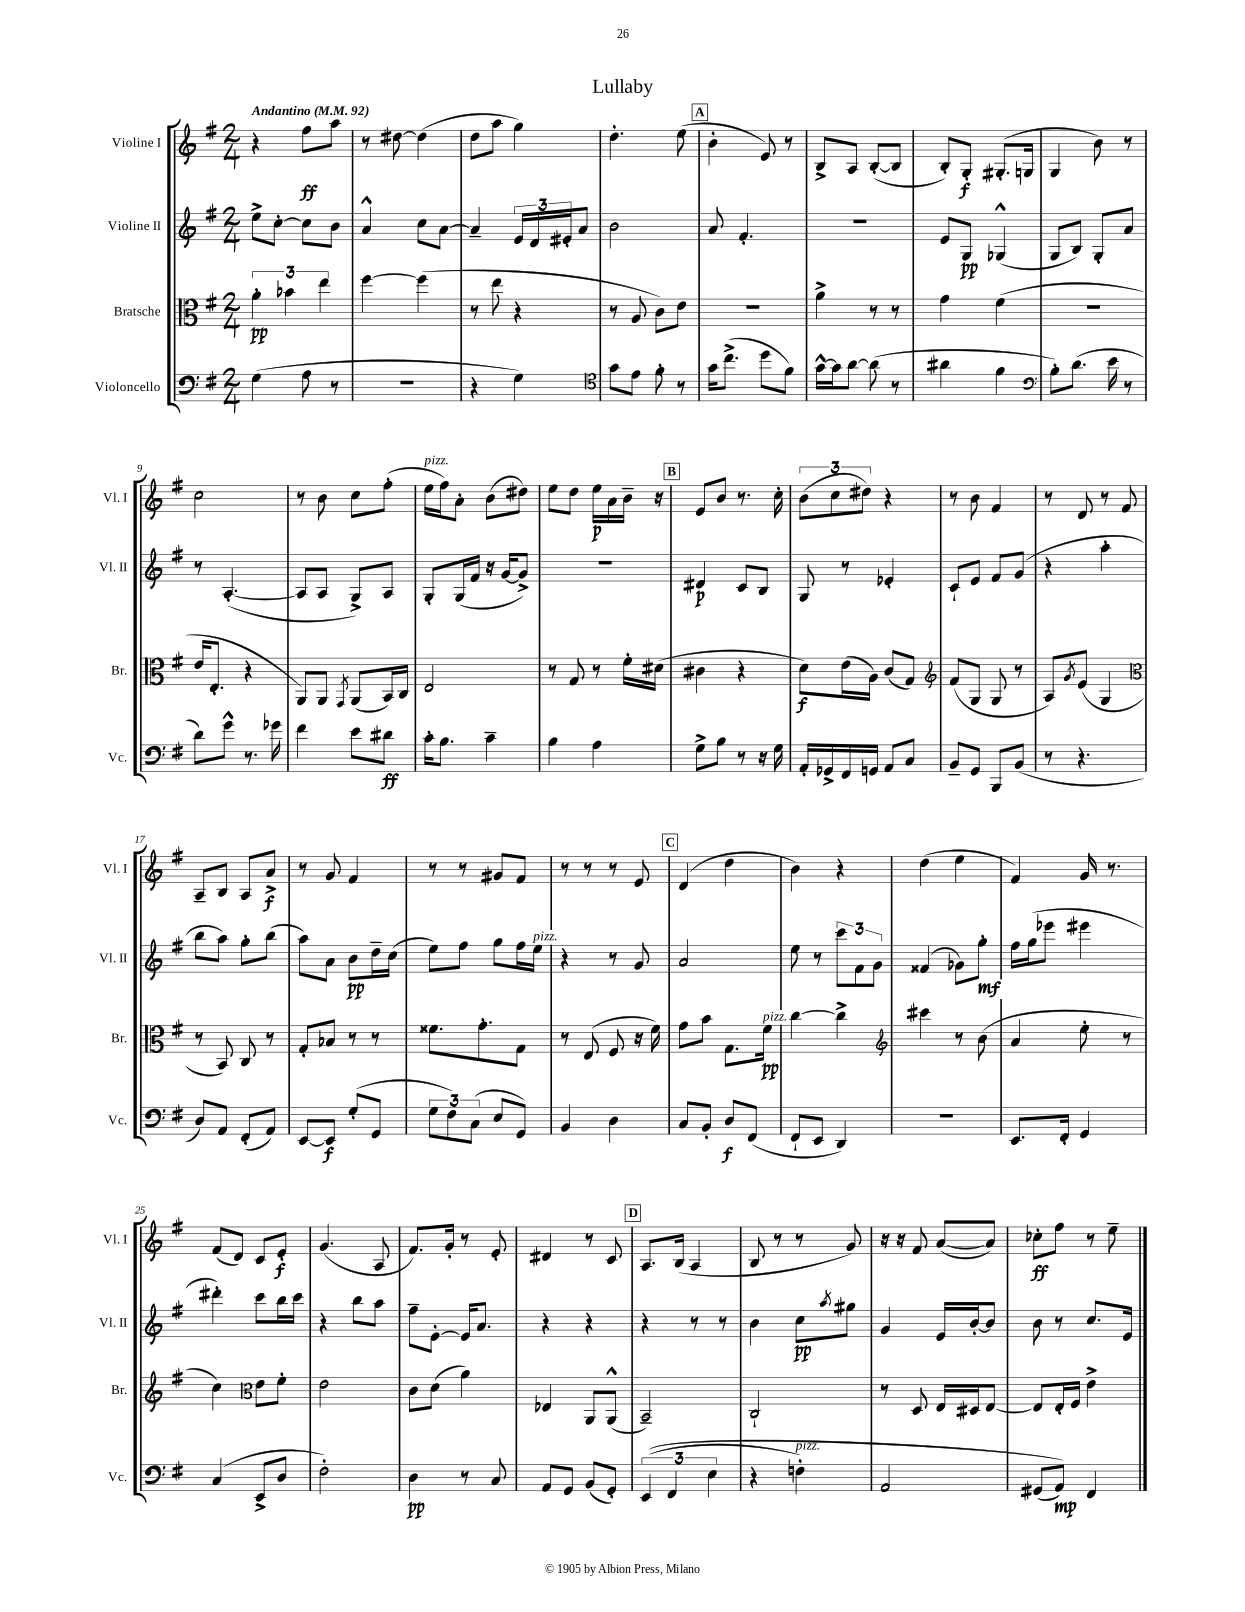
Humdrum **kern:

**kern	**dynam	**kern	**dynam	**kern	**dynam	**kern	**dynam
*part4	*part4	*part3	*part3	*part2	*part2	*part1	*part1
*staff4	*staff4	*staff3	*staff3	*staff2	*staff2	*staff1	*staff1
*I"Violoncello	*	*I"Bratsche	*	*I"Violine II	*	*I"Violine I	*
*I'Vc.	*	*I'Br.	*	*I'Vl. II	*	*I'Vl. I	*
*clefF4	*	*clefC3	*	*clefG2	*	*clefG2	*
*k[f#]	*	*k[f#]	*	*k[f#]	*	*k[f#]	*
*M2/4	*	*M2/4	*	*M2/4	*	*M2/4	*
*MM92	*	*MM92	*	*MM92	*	*MM92	*
=1	=1	=1	=1	=1	=1	=1	=1
!	!	!	!	!	!	!LO:TX:a:B:t=Andantino	!
(4G\	.	6a'\	pp	8ee^\L	.	4r	.
.	.	.	.	[8cc'\J	.	.	.
.	.	6b-X\	.	.	.	.	.
8A\	.	.	.	8cc\L]	.	8ff#\L	ff
.	.	6ee\	.	.	.	.	.
8r	.	.	.	8b\J	.	8aa\J	.
=2	=2	=2	=2	=2	=2	=2	=2
2r	.	[4ff#\	.	4a^^/	.	8r	.
.	.	.	.	.	.	[8dd#X\	.
.	.	(4ff#\]	.	8cc\L	.	(4dd#\]	.
.	.	.	.	[8a\J	.	.	.
=3	=3	=3	=3	=3	=3	=3	=3
4r	.	8r	.	4a~/]	.	8dd\L	.
.	.	8ee\	.	.	.	8aa\J	.
4G\)	.	4r	.	24e/LL	.	4gg\)	.
.	.	.	.	24d/	.	.	.
.	.	.	.	24e#X'/J	.	.	.
.	.	.	.	8a/J	.	.	.
=4	=4	=4	=4	=4	=4	=4	=4
*clefC4	*	*	*	*	*	*	*
8g\L	.	8r	.	2b\	.	4.dd'\	.
8e\J	.	8A/	.	.	.	.	.
8f#'\	.	8c\L)	.	.	.	.	.
8r	.	8e\J	.	.	.	(8ee\	.
!!LO:REH:place=s1:t=A
=5	=5	=5	=5	=5	=5	=5	=5
16g\KL	.	2r	.	8a/	.	4b'\	.
(8.cc^\J	.	.	.	.	.	.	.
.	.	.	.	4.f#'/	.	.	.
8dd\L	.	.	.	.	.	8e/)	.
8f#\J)	.	.	.	.	.	8r	.
=6	=6	=6	=6	=6	=6	=6	=6
[16g^^\LL	.	4a^\	.	2r	.	8B^/L	.
16g\J]	.	.	.	.	.	.	.
[8a\J	.	.	.	.	.	8A/J	.
(8a\]	.	8r	.	.	.	([8B'/L	.
8r	.	8r	.	.	.	8B/J]	.
=7	=7	=7	=7	=7	=7	=7	=7
4a#X\	.	4g\	.	8e/L	.	8B'/L)	.
.	.	.	.	8G/J	pp	8G'/J	f
4f#\	.	(4f#\	.	(4G-X^^/	.	(8.G#X'/L	.
.	.	.	.	.	.	16Gn/Jk	.
=8	=8	=8	=8	=8	=8	=8	=8
*clefF4	*	*	*	*	*	*	*
8B'\L)	.	2r	.	8G/L	.	4G/	.
(8.d\J	.	.	.	8B/J)	.	.	.
.	.	.	.	8G'/L	.	8b\)	.
16e\	.	.	.	.	.	.	.
8r	.	.	.	8a/J	.	8r	.
!!LO:LB:g=z
=9	=9	=9	=9	=9	=9	=9	=9
8d\L)	.	16e/KL	.	8r	.	2cc\	.
.	.	8.E'/J	.	.	.	.	.
8g^^\J	.	.	.	([4.A'/	.	.	.
8.r	.	4r	.	.	.	.	.
16g-X\	.	.	.	.	.	.	.
=10	=10	=10	=10	=10	=10	=10	=10
4f#\	.	8AA/L)	.	8A/L]	.	8r	.
.	.	8AA/J	.	8A/J	.	8b\	.
.	.	8qGG/	.	.	.	.	.
8e\L	.	(8AA/L	.	8G^/L)	.	8cc\L	.
8d#X\J	ff	16BB/L)	.	8A/J	.	(8ff#'\J	.
.	.	16C/JJ	.	.	.	.	.
=11	=11	=11	=11	=11	=11	=11	=11
!	!	!	!	!	!	!LO:TX:a:i:t=pizz.	!
16c'\KL	.	2E/	.	8G'/L	.	16ee\LL	.
8.B\J	.	.	.	.	.	16ff#\J)	.
.	.	.	.	(16G/L	.	8a'\J	.
.	.	.	.	16f#/JJ	.	.	.
4c~\	.	.	.	16r	.	(8b\L	.
.	.	.	.	[16g/KL	.	.	.
.	.	.	.	8g^/J])	.	8dd#X\J)	.
=12	=12	=12	=12	=12	=12	=12	=12
4B\	.	8r	.	2r	.	8ee\L	.
.	.	8G/	.	.	.	8dd\J	.
4A\	.	8r	.	.	.	16ee\LL	p
.	.	.	.	.	.	16a\	.
.	.	16f#'\LL	.	.	.	16b~\JJ	.
.	.	(16d#X\JJ	.	.	.	16r	.
!!LO:REH:place=s1:t=B
=13	=13	=13	=13	=13	=13	=13	=13
8G^\L	.	4c#X\	.	4d#X/	p	8e/L	.
8B\J	.	.	.	.	.	8b/J	.
8r	.	4r	.	8c/L	.	8.r	.
16r	.	.	.	8B/J	.	.	.
16G\	.	.	.	.	.	16cc'\	.
=14	=14	=14	=14	=14	=14	=14	=14
16AA'/LL	.	8d\L)	f	8G/	.	(12b\L	.
16GG-X^/	.	.	.	.	.	.	.
.	.	.	.	.	.	12cc\	.
16FF#/	.	(16e\L	.	8r	.	.	.
.	.	.	.	.	.	12dd#X\J)	.
16GGn/JJ	.	16A\JJ)	.	.	.	.	.
8AA/L	.	(8c/L	.	4e-X'/	.	4r	.
8C/J	.	8G/J)	.	.	.	.	.
=15	=15	=15	=15	=15	=15	=15	=15
*	*	*clefG2	*	*	*	*	*
8BB~/L	.	(8f#/L	.	8c`/L	.	8r	.
8GG/J	.	8G/J	.	8e/J	.	8b\	.
8BBB/L	.	8G/	.	8f#/L	.	4f#/	.
(8BB/J	.	8r	.	(8g/J	.	.	.
=16	=16	=16	=16	=16	=16	=16	=16
8r	.	8A/L)	.	4r	.	8r	.
.	.	8qg/	.	.	.	.	.
4.r	.	(8e/J	.	.	.	8d/	.
.	.	4G/	.	4aa'\	.	8r	.
.	.	.	.	.	.	8f#/	.
!!LO:LB:g=z
=17	=17	=17	=17	=17	=17	=17	=17
*	*	*clefC3	*	*	*	*	*
8D/L)	.	8r	.	8bb\L	.	8A~/L	.
8AA/J	.	8BB/)	.	8aa\J)	.	8B/J	.
(8FF#'/L	.	8C/	.	8gg'\L	.	8A/L	.
8AA/J)	.	8r	.	(8bb\J	.	8a^/J	f
=18	=18	=18	=18	=18	=18	=18	=18
[8EE/L	.	8G'/L	.	8aa\L)	.	8r	.
8EE/J]	f	8B-X/J	.	8a\J	.	8g/	.
(8G'/L	.	8r	.	8b\L	pp	4f#/	.
8GG/J	.	8r	.	16dd~\L	.	.	.
.	.	.	.	(16cc\JJ	.	.	.
=19	=19	=19	=19	=19	=19	=19	=19
12G\L	.	8.f##X\L	.	8ee\L)	.	8r	.
12F#\)	.	.	.	.	.	.	.
.	.	.	.	8ff#\J	.	8r	.
(12C\J	.	.	.	.	.	.	.
.	.	8.g'\	.	.	.	.	.
8E/L	.	.	.	8gg\L	.	8g#X/L	.
8GG/J)	.	8G\J	.	16ff#\L	.	8f#/J	.
!	!	!	!	!LO:TX:a:i:t=pizz.	!	!	!
.	.	.	.	16ee\JJ	.	.	.
=20	=20	=20	=20	=20	=20	=20	=20
4BB/	.	8r	.	4r	.	8r	.
.	.	(8E/	.	.	.	8r	.
4D\	.	8F#/	.	8r	.	8r	.
.	.	16r	.	8g/	.	8e/	.
.	.	16f#\)	.	.	.	.	.
!!LO:REH:place=s1:t=C
=21	=21	=21	=21	=21	=21	=21	=21
8C/L	.	8g\L	.	2a/	.	(4d/	.
8BB'/J	.	8b\J	.	.	.	.	.
8D/L	f	8.G\L	.	.	.	4dd\	.
(8FF#/J	.	.	.	.	.	.	.
!	!	!LO:TX:a:i:t=pizz.	!	!	!	!	!
.	.	16f#\Jk	pp	.	.	.	.
=22	=22	=22	=22	=22	=22	=22	=22
8FF#`/L	.	[4cc\	.	8ee\	.	4b\)	.
8EE/J	.	.	.	8r	.	.	.
4DD/)	.	4cc^\]	.	12ccc\L	.	4r	.
.	.	.	.	12f#\	.	.	.
.	.	.	.	12g\J	.	.	.
=23	=23	=23	=23	=23	=23	=23	=23
*	*	*clefG2	*	*	*	*	*
2r	.	4ccc#X\	.	(4f##X/	.	(4dd\	.
.	.	8r	.	8g-X\L)	.	4ee\	.
.	.	(8b\	.	8gg'\J	mf	.	.
=24	=24	=24	=24	=24	=24	=24	=24
8.EE/L	.	4a/	.	16ff#\LL	.	4f#/)	.
.	.	.	.	(16gg\J	.	.	.
.	.	.	.	8eee-X\J	.	.	.
16FF#'/Jk	.	.	.	.	.	.	.
4GG/	.	8ee'\	.	4eee#X\	.	16g/	.
.	.	.	.	.	.	8.r	.
.	.	8r	.	.	.	.	.
!!LO:LB:g=z
=25	=25	=25	=25	=25	=25	=25	=25
(4C/	.	4cc\)	.	4ddd#X'\)	.	(8f#/L	.
.	.	.	.	.	.	8d/J)	.
*	*	*clefC3	*	*	*	*	*
8EE^/L	.	8e\L	.	8ccc\L	.	8c/L	.
8D/J	.	8f#'\J	.	16bb\L	.	8e'/J	f
.	.	.	.	16ccc\JJ	.	.	.
=26	=26	=26	=26	=26	=26	=26	=26
2F#'\)	.	2e\	.	4r	.	(4.g/	.
.	.	.	.	8bb\L	.	.	.
.	.	.	.	8aa\J	.	8A/	.
=27	=27	=27	=27	=27	=27	=27	=27
4D\	pp	8c\L	.	8ff#~\L	.	8.f#/L)	.
.	.	(8d\J	.	[8e'\J	.	.	.
.	.	.	.	.	.	16g'/Jk	.
8r	.	4a\)	.	16e/KL]	.	8r	.
.	.	.	.	8.a/J	.	.	.
8C/	.	.	.	.	.	8e'/	.
=28	=28	=28	=28	=28	=28	=28	=28
8AA/L	.	4E-X/	.	4r	.	4d#X/	.
8GG/J	.	.	.	.	.	.	.
(8BB/L	.	8AA/L	.	4r	.	8r	.
8GG'/J)	.	(8AA^^/J	.	.	.	8c/	.
!!LO:REH:place=s1:t=D
=29	=29	=29	=29	=29	=29	=29	=29
((6EE/	.	2BB~/)	.	4r	.	8.A/L	.
6FF#/	.	.	.	.	.	.	.
.	.	.	.	.	.	(16B/Jk	.
.	.	.	.	8r	.	4A/	.
6E\	.	.	.	.	.	.	.
.	.	.	.	8r	.	.	.
=30	=30	=30	=30	=30	=30	=30	=30
4r	.	2C`/	.	4b\	.	8B/	.
.	.	.	.	.	.	8r	.
!LO:TX:a:i:t=pizz.	!	!	!	!	!	!	!
4Fn'\)	.	.	.	8cc\L	pp	8r	.
.	.	.	.	8qaa/	.	.	.
.	.	.	.	8gg#X\J	.	8g/)	.
=31	=31	=31	=31	=31	=31	=31	=31
2AA/	.	8r	.	4g/	.	16r	.
.	.	.	.	.	.	16r	.
.	.	8D/	.	.	.	8f#/	.
.	.	16E/LL	.	16e/LL	.	([8a/L	.
.	.	16D#X/J	.	[16b'/J	.	.	.
.	.	[8E/J	.	8b/J]	.	8a/J])	.
=32	=32	=32	=32	=32	=32	=32	=32
(8GG#X/L	.	8E/L]	.	8b\	.	8cc-X'\L	ff
8AA/J))	mp	16E'/L	.	8r	.	8ff#\J	.
.	.	16F#/JJ	.	.	.	.	.
4FF#/	.	4e^\	.	8.cc/L	.	8r	.
.	.	.	.	.	.	8ee~\	.
.	.	.	.	16e/Jk	.	.	.
==	==	==	==	==	==	==	==
*-	*-	*-	*-	*-	*-	*-	*-
